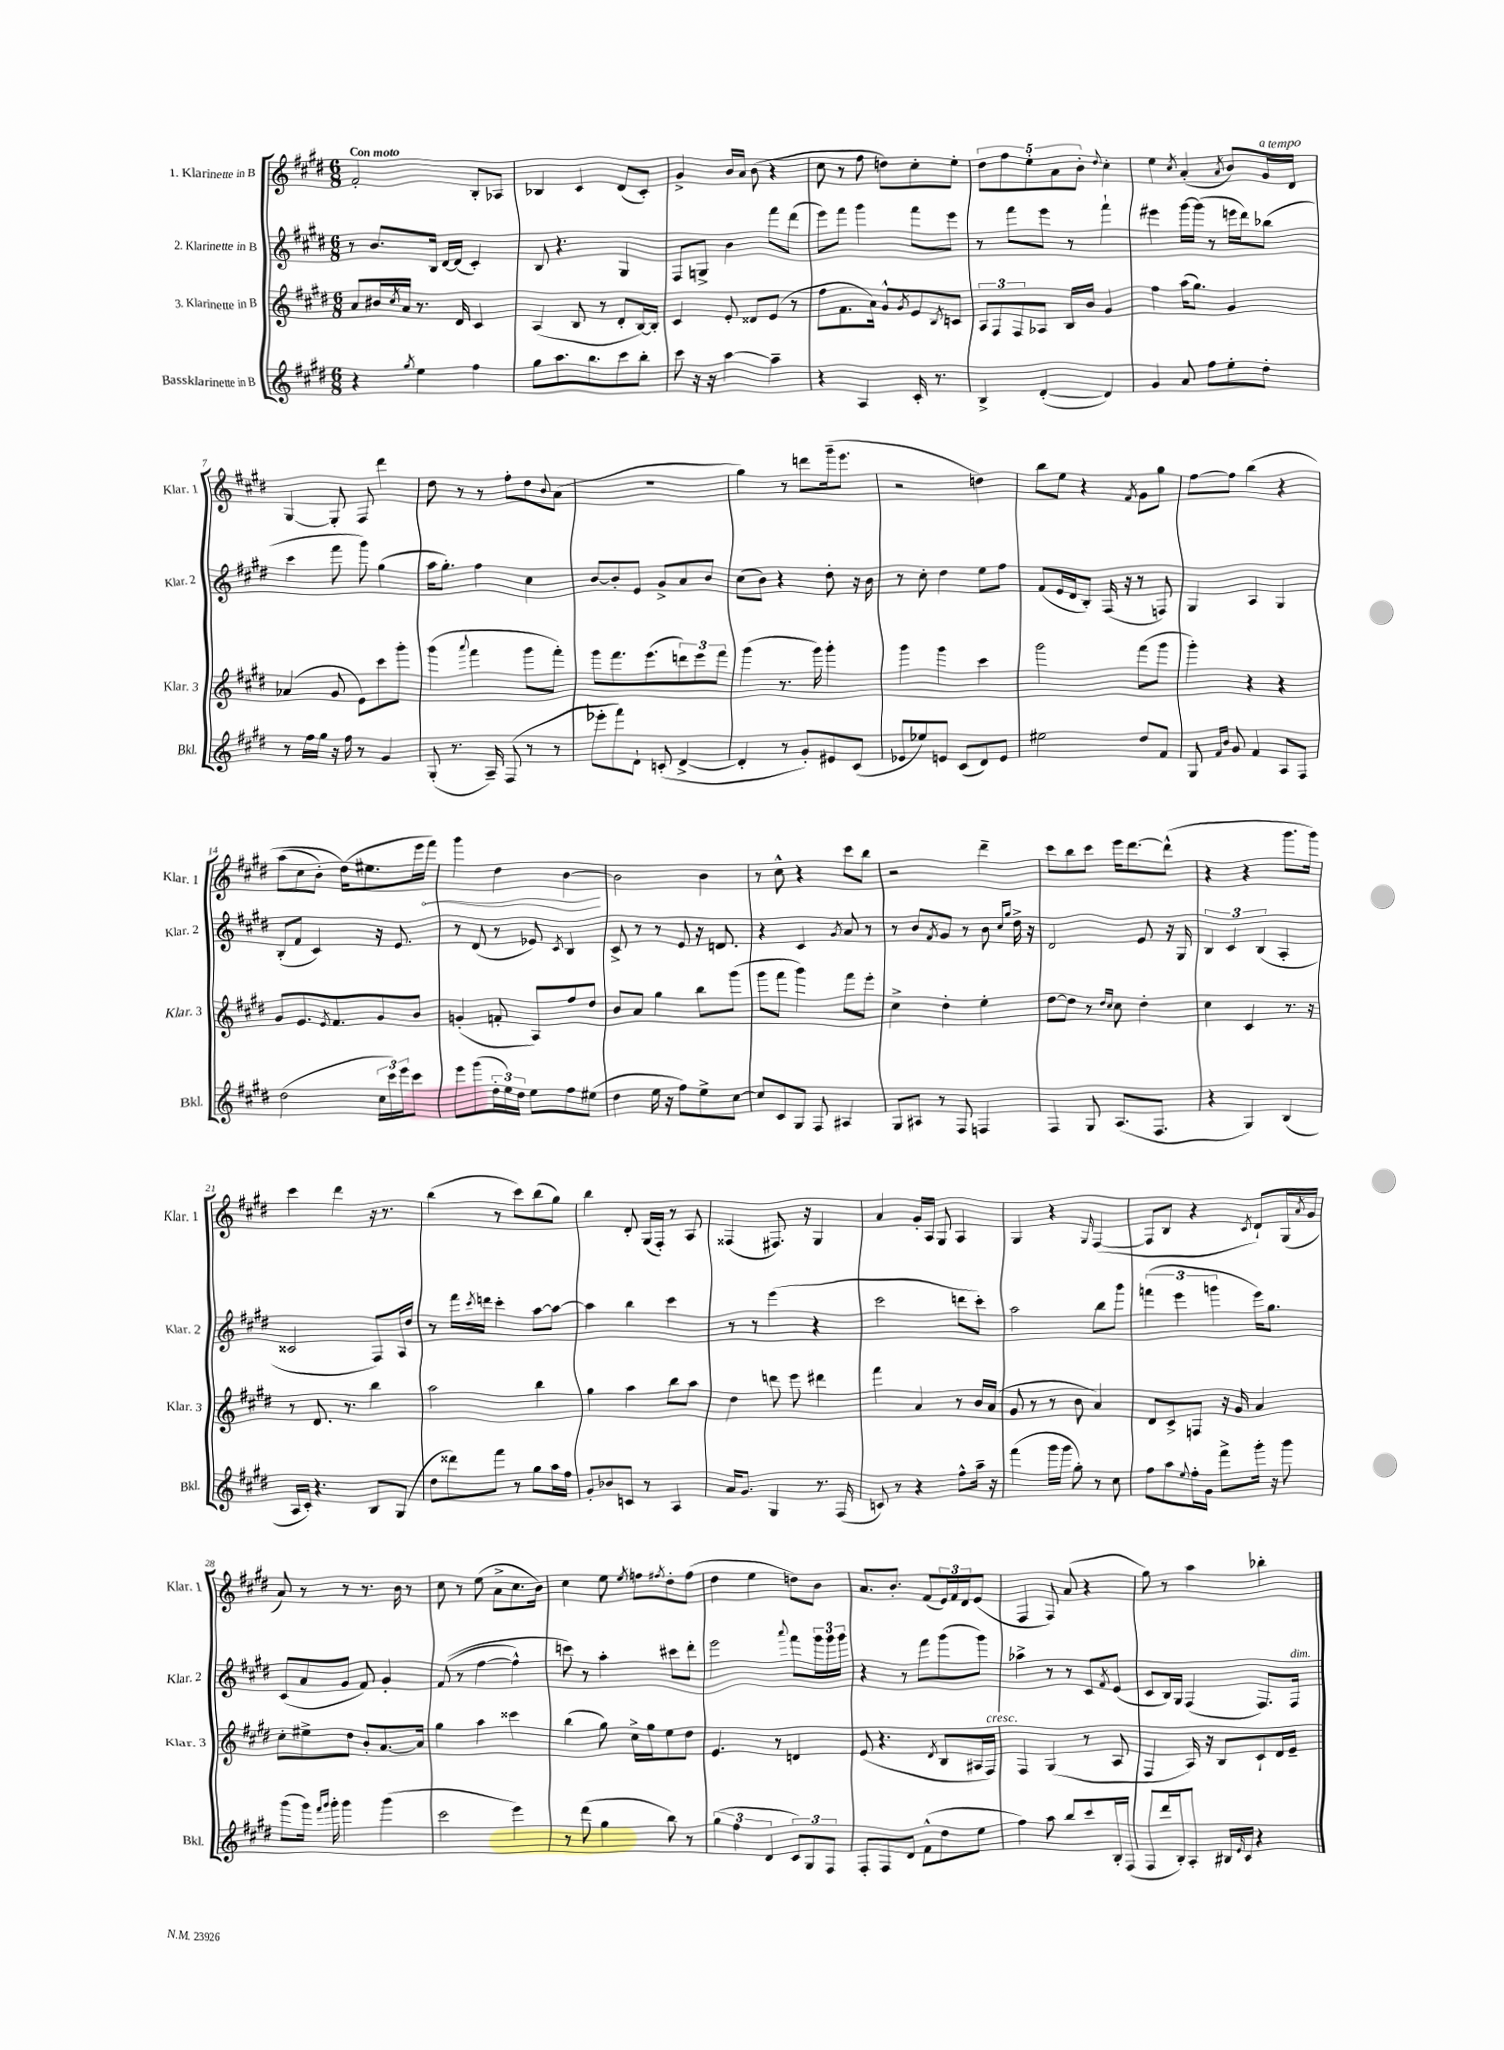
<<
\new StaffGroup <<
\new Staff = "s0" \with { instrumentName = "1. Klarinette in B" shortInstrumentName = "Klar. 1" } {
    \clef treble \key e \major \numericTimeSignature \time 6/8 \tempo "Con moto"
    fis'2-. b8-. aes8 |
    bes4 cis'4 dis'8( cis'8-.) |
    gis'4-> b'16 a'16 b'8( r4 |
    cis''8 r8 fis''8 d''8) cis''8-. e''8-. |
    \tuplet 5/4 { dis''8 fis''8 e''8-. a'8 b'8-. } \appoggiatura { dis''8 } cis''4-. |
    e''4 \acciaccatura { cis''8 } a'4-.( \acciaccatura { a'8 } b'8) gis'16^\markup { \italic "a tempo" } dis'16 |
    gis4~ gis8-. fis8 dis'''4 |
    dis''8 r8 r8 fis''8-. dis''8 \appoggiatura { b'8 } a'8( |
    R2. |
    gis''4) r8 d'''8 gis'''16--( e'''8. |
    r2 d''4) |
    b''8 e''8 r4 \acciaccatura { fis'8 } gis'8 gis''8 |
    fis''8~ fis''8 b''4\( r4 |
    a''8( cis''8 b'8-.) dis''16(\) eis''8. e'''16 \once \override Hairpin.circled-tip = ##t fis'''16\<) |
    gis'''4 dis''4 b'4~\! |
    b'2 b'4 |
    r8 cis''8-^ r4 cis'''8 b''8 |
    r2 dis'''4-- |
    cis'''8 b''8 cis'''8 e'''16 dis'''8.~ dis'''8-^( |
    r4 r4 gis'''8. gis'''16) |
    cis'''4 dis'''4 r16 r8. |
    b''4( r8 cis'''8) b''8( gis''8) |
    b''4 dis'8-. gis16( fis16-.) r8 a8 |
    fisis4( fis8.) r16 gis4 |
    a'4 gis'16-. a16 gis8 a4 |
    gis4 r4 \grace { gis16 } fis4~( |
    fis8 b8 r4 \acciaccatura { cis'8 } dis'8-!) gis16( \acciaccatura { a'8 } gis'16 |
    a'8) r8 r8 r8. b'16 r8 |
    cis''8 r8 e''8( a'8-> cis''8. b'16) |
    cis''4 e''8 \acciaccatura { e''8 } f''8 \acciaccatura { fis''8 } dis''8-. fis''8( |
    dis''4 e''4 d''8) b'8 |
    a'8. b'8.-. fis'8( \tuplet 3/2 { e'16) fis'16 dis'16 } e'8( |
    fis4 fis8) a'8( r4 |
    gis''8) r8 a''4 bes''4-. \bar "|." |
}
\new Staff = "s1" \with { instrumentName = "2. Klarinette in B" shortInstrumentName = "Klar. 2" } {
    \clef treble \key e \major \numericTimeSignature \time 6/8
    r8 b'8. b16 dis'16~ dis'16( cis'4-.) |
    b8 r4. gis4 |
    fis8 g8-> b'4 fis'''8 dis'''8( |
    e'''8) fis'''8 gis'''4 fis'''8 e'''8 |
    r8 fis'''8 e'''8 r8 fis'''4-! |
    eis'''4 gis'''16~ gis'''16( r8 e'''16 dis'''16) bes''8( |
    cis'''4 fis'''8 gis'''8) gis''4( |
    a''16 gis''8.-.) fis''4 cis''4 |
    b'8~ b'8-. e'8 gis'8-> a'8 b'8 |
    cis''8( b'8) r4 dis''8-. r16 b'16 |
    r8 cis''8-. dis''4 e''8 fis''8 |
    fis'8( e'16 dis'16 b8-.) fis16( r16 r8 f8) |
    gis4 a4 gis4 |
    b8-.( fis'8 cis'4) r16 e'8. |
    r8 dis'8( r8 ees'8) \acciaccatura { cis'8 } b4 |
    cis'8-> r8 r8 e'8 r16 d'8. |
    r4 cis'4 \acciaccatura { gis'8 } a'8 r8 |
    r8 b'8 \acciaccatura { fis'8 } gis'8 r8 b'8 \grace { cis''16 gis''16 } dis''16-> r16 |
    dis'2 e'8 r16 gis16 |
    \tuplet 3/2 { b4 cis'4 b4( } a4-. |
    cisis'2 fis8) a16 dis''16 |
    r8 fis'''16 \acciaccatura { cis'''8 } d'''16 cis'''4-. a''8~ a''8~ |
    a''4 b''4 cis'''4 |
    r8 r8 e'''4( r4 |
    cis'''2 d'''8 cis'''8-.) |
    a''2 b''8 gis'''8 |
    \tuplet 3/2 { f'''4( e'''4 g'''4 } e'''16) gis''8. |
    cis'8( a'8 gis'8 fis'8) gis'4-. |
    fis'8(\( r8 fis''4~ fis''4-^) |
    c'''8\) r8 a''4-. cis'''8 dis'''8-. |
    e'''2 \appoggiatura { a'''8 } fis'''8 \tuplet 3/2 { gis'''16 gis'''16 gis'''16 } |
    r4 r8 fis'''8 gis'''8( gis'''8) |
    aes''4-> r8 r8 cis'8 \acciaccatura { fis'8 } e'8( |
    cis'8 b16) gis16 fis4( fis8.) fis16^\markup { \italic "dim." } \bar "|." |
}
\new Staff = "s2" \with { instrumentName = "3. Klarinette in B" shortInstrumentName = "Klar. 3" } {
    \clef treble \key e \major \numericTimeSignature \time 6/8
    a'8 bis'16 \acciaccatura { cis''8 } a'16 r8. dis'16 cis'4 |
    a4( b8 r8 dis'8-. b16~) b16-. |
    cis'4 e'8-. disis'8 e'8( r8 |
    fis''8 fis'8. a'16) gis'8-^ \acciaccatura { gis'8 } e'8 \acciaccatura { b8 } c'8 |
    \tuplet 3/2 { a8 fis8 fis8 } aes8 b16 b'16 gis'4 |
    fis''4 a''16( gis''8.) gis'4 |
    aes'4( gis'8 e'8) cis'''8 gis'''8-. |
    gis'''4( \appoggiatura { a'''8 } fis'''4 gis'''8 fis'''8-.) |
    gis'''8 fis'''8. e'''8.( \tuplet 3/2 { d'''8) e'''8 fis'''8 } |
    gis'''4( r8. gis'''16) gis'''4-. |
    gis'''4 gis'''4 cis'''4 |
    gis'''2 fis'''8( gis'''8 |
    gis'''4-.) r4 r4 |
    gis'8 e'8. \acciaccatura { e'8 } fis'8. gis'8 b'8 |
    g'4-.( f'8-. a8) fis''8 dis''8 |
    b'8 a'8 gis''4 b''8 gis'''8( |
    gis'''8 fis'''8 gis'''4) fis'''8 e'''8-. |
    cis''4-> dis''4-. e''4-. |
    dis''8~ dis''8 r8 \grace { dis''16 cis''16 } cis''8 dis''4-. |
    cis''4 cis'4 r8. r16 |
    r8 dis'8. r8. b''4 |
    a''2 b''4 |
    gis''4 a''4 b''8 a''8 |
    dis''4 d'''8 e'''8 dis'''4 |
    fis'''4 a'4 r8 b'16 a'16( |
    gis'8 r8 r8 b'8 a'4) |
    dis'8 cis'8-> f8 r16 gis'16 a'4 |
    cis''8-. eis''8-> dis''8 b'8-. a'8.~ a'16 |
    gis''4 a''4 cisis'''4 |
    b''4( gis''8) cis''16-> gis''16 e''8 dis''8 |
    e'4. r8 d'4 |
    e'8( r4. \acciaccatura { dis'8 } b8 ais16 fis16^\markup { \italic "cresc." }) |
    fis4 gis4( r8 a8 |
    fis4 a16) r16 b8 cis'8-! dis'16 e'16-- \bar "|." |
}
\new Staff = "s3" \with { instrumentName = "Bassklarinette in B" shortInstrumentName = "Bkl." } {
    \clef treble \key e \major \numericTimeSignature \time 6/8
    r4 \acciaccatura { gis''8 } e''4 fis''4 |
    gis''8 a''8. b''8. cis'''8 b''8-. |
    cis'''8 r16 r16 a''4~ a''4-- |
    r4 a4 cis'16-. r8. |
    b4-> dis'4~-.( dis'4) |
    gis'4 a'8 fis''8 e''8-. dis''8-. |
    r8 fis''16 gis''16 r16 fis''16 r8 gis'4 |
    gis8-.( r8. a16--) fis8( r8 r8 |
    ees'''8-. fis'''8) dis'8-! c'8-.( dis'4~-> |
    dis'4-. r8 gis'8-.) eis'8 cis'8( |
    ees'8 ees''8) e'8 cis'8( dis'8) e'8 |
    eis''2 dis''8 fis'8 |
    gis8 \grace { fis'16 b'16 } gis'8 fis'4 a8 fis8 |
    dis''2( \tuplet 3/2 { cis''16 cis'''16) e'''16 } cis'''8 |
    e'''8 gis'''8( \tuplet 3/2 { dis''16-. e''16) dis''16 } e''8 fis''8 eis''8( |
    dis''4 e''16 r16 fis''8) e''8-> cis''8~ |
    cis''8 cis'8 gis8 fis8 ais4 |
    gis8 ais8 r8 fis8 f4 |
    fis4 gis8 a8.( fis8. |
    r4 gis4) b4( |
    a16 cis'16-.) r4. b8 gis8( |
    dis''8 disis'''8) fis'''8 r8 gis''8 a''16 fis''16 |
    gis'8-. bes'8 c'8 r8 a4 |
    a'16 gis'8. gis4 r8. fis16( |
    c'8) r8 r4 fis''8-^ a''16-- r16 |
    fis'''4( gis'''16 gis'''16 gis''8-.) r8 cis''8 |
    fis''8 a''8 \appoggiatura { e''8 } fis''16-. gis'16 fis'''8-> gis'''16-. r16 gis'''8 |
    gis'''8( gis'''16) \grace { fis'''16 gis'''16 } gis'''16-. gis'''4 gis'''4( |
    cis'''2 e'''4) |
    r8 dis'''8( gis''4 b''8) r8 |
    \tuplet 3/2 { gis''4( fis''4 dis'4 } \tuplet 3/2 { cis'8) gis8 fis8 } |
    fis8-. fis8 dis'8 fis'8-^( dis''8 e''8 |
    fis''4) a''8 b''8 cis'''8 b16-. fis16( |
    fis8 dis'''16 b16-.) a8-. bis16 \grace { e'16 } cis'16 r4 \bar "|." |
}
>>
>>
